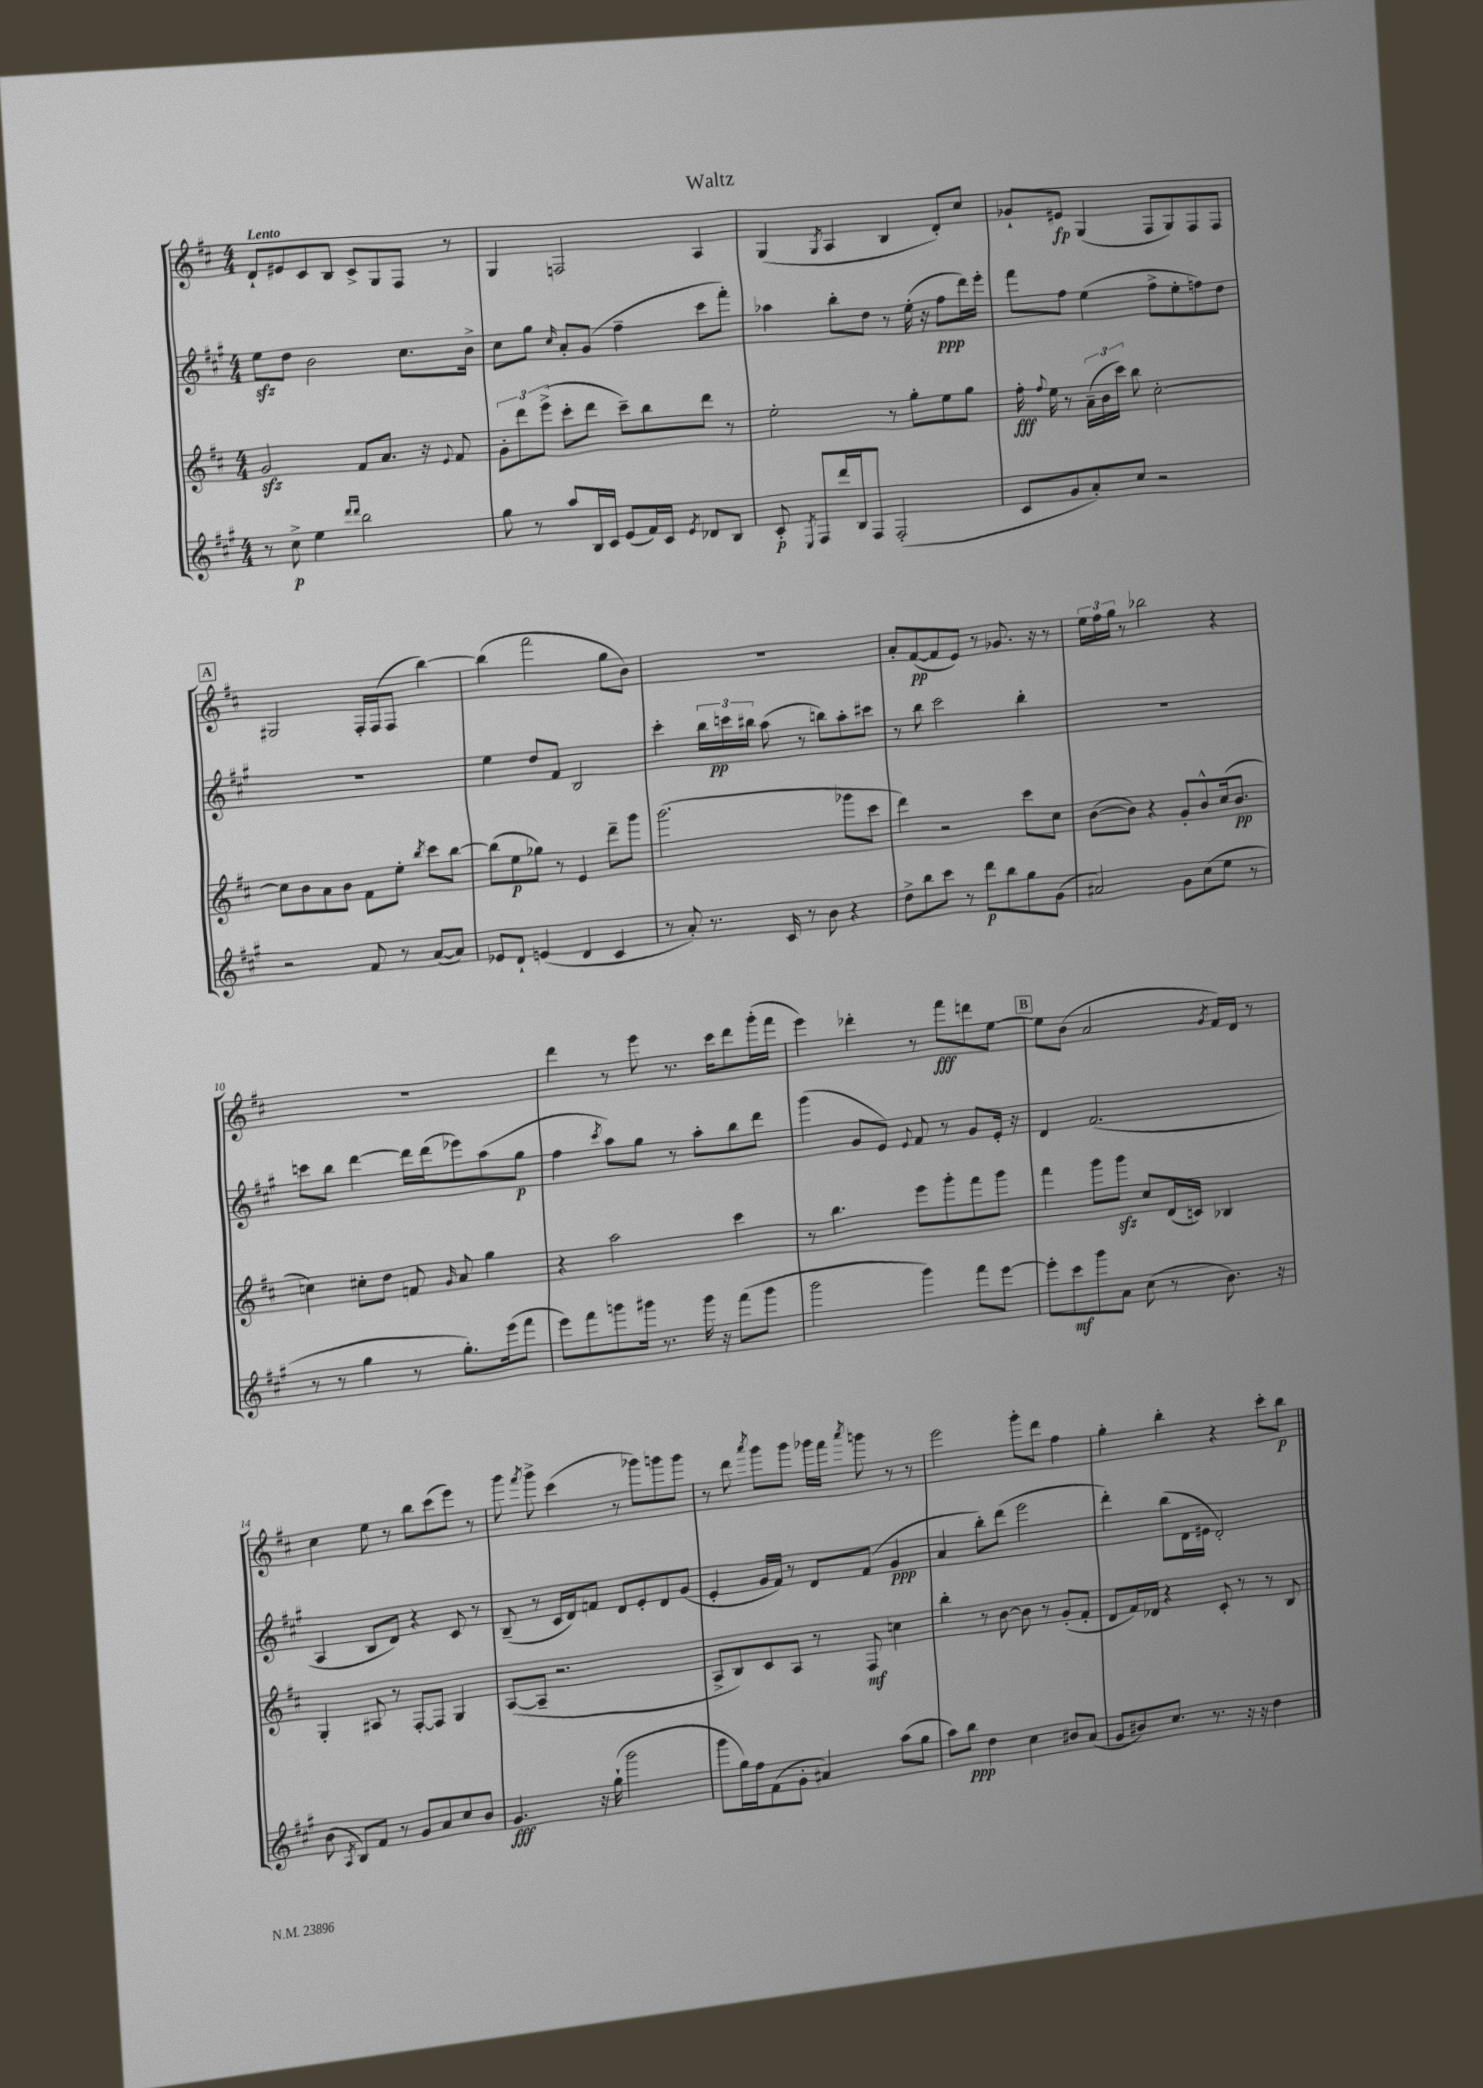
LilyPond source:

\header { title = "Waltz" }
<<
\new StaffGroup <<
\new Staff = "s0" {
    \clef treble \key d \major \numericTimeSignature \time 4/4 \tempo "Lento"
    \autoBeamOff d'8[-! eis'8 cis'8 b8] cis'8[-> g8 fis8] r8 |
    g4 f2 a4 |
    g4( \acciaccatura { g8 } a4 b4 d'8[-.) cis''8] |
    ges'8[-! eis'8]\fp g4( fis8[ g8) fis8 fis8] |
    \mark \markup { \box "A" } gis2 fis16[-. fis16( fis8] b''4~) |
    b''4( fis'''2 g''8[ b'8]) |
    R1 |
    a'8[-. fis'8~\pp( fis'8 e'8]) r8 ges'8. r16 r8 |
    \tuplet 3/2 { e''16[ fis''16 g''16] } r8 bes''2 r4 |
    R1 |
    d'''4 r8 e'''8 r8. cis'''16[ d'''8 g'''16-.( fis'''16] |
    e'''4) des'''4-. r8 fis'''8[\fff d'''8 e''8]~ |
    \mark \markup { \box "B" } e''8[ b'8]( a'2 \acciaccatura { g'8 } fis'16[) d'16] r8 |
    cis''4 e''8 r8 b''8[ cis'''8( e'''8]) r8 |
    g'''8 \acciaccatura { fis'''8 } g'''8-> cis'''4( r8 ges'''8[) g'''8 g'''8] |
    r8 d'''8 \acciaccatura { a'''8 } g'''8[ g'''8] ges'''16[ fis'''16] \acciaccatura { a'''8 } g'''8 r8 r8 |
    e'''2 g'''8[-. d'''8] fis''4 |
    g''4-. b''4-. r4 cis'''8[-. b''8]\p \bar "|." |
}
\new Staff = "s1" {
    \clef treble \key a \major \numericTimeSignature \time 4/4
    \autoBeamOff e''8[\sfz d''8] b'2 cis''8.[ b'16]-> |
    cis''8[ gis''8] \grace { cis''16 } a'8[-. gis'8]( fis''4-- cis'''8[ fis'''8]-.) |
    aes''4 b''8[-. d''8] r8 e''16-.( r16 fis''8[\ppp d'''16) e'''16]-. |
    fis'''8[ fis''8] e''4( fis''8[-> e''8-. f''8) d''8] |
    \mark \markup { \box "A" } R1 |
    e''4 d''8[ fis'8] b2 |
    cis'''4-. \tuplet 3/2 { b''16[ c'''16\pp bis''16] } a''8( r8 b''8[) a''8-. cis'''8] |
    r8 b''8 cis'''2 b''4-. |
    R1 |
    c'''8[ b''8] d'''4~ d'''16[ d'''16( ees'''8) a''8( gis''8]\p |
    fis''4 \acciaccatura { cis'''8 } a''8[) gis''8] r8 a''8[-. b''8 d'''8] |
    gis'''4( gis'8[ e'8]) \appoggiatura { e'8 } fis'8 r8 gis'8[ e'16]-. r16 |
    \mark \markup { \box "B" } d'4 fis'2.( |
    a4 b8[ d'8]) r4 cis'8 r8 |
    b8--( r8 cis'16[ d'16) f'8] d'8[ e'8-. d'8 gis'8]( |
    e'4-. gis'16[ fis'16]) r8 d'8[ fis'8]( gis'4\ppp |
    a'4 b''8[-.) d'''8]( e'''2 |
    d'''4-.) b''8[( d'16 eis'16] d'2-.) \bar "|." |
}
\new Staff = "s2" {
    \clef treble \key d \major \numericTimeSignature \time 4/4
    \autoBeamOff g'2\sfz fis'8[ a'8.] r16 \appoggiatura { e'8 } fis'8 |
    \tuplet 3/2 { g'8[-. d'''8 e'''8]->( } cis'''8[-. d'''8] cis'''8[--) b''8 d'''8] r8 |
    e''2-. r8 g''8[-. e''8 g''8] |
    fis''16-.\fff \appoggiatura { fis''8 } e''16 r8 \tuplet 3/2 { a'16[--( b'16 cis'''16]) } b''8 cis''2~-. |
    \mark \markup { \box "A" } cis''8[ b'8 a'8 b'8] fis'8[ e''8]-. \acciaccatura { b''8 } cis'''8[ b''8]~ |
    b''8[( e''8\p ges''8]) r8 e'4 d'''8[-- g'''8] |
    g'''2.( ges'''8[ cis'''8] |
    d'''4) r2 cis'''8[ cis''8] |
    b'8[~( b'8]) r4 g'8[-. b'8-^ cis''16( b'8.]\pp |
    c''4) cis''8[-. d''8] f'8 \grace { g'16 } a'8 g''4 |
    r4 a''2 cis'''4 |
    r8 b''4. e'''8[ g'''8-. fis'''8 g'''8] |
    \mark \markup { \box "B" } fis'''4 g'''8[ g'''8]\sfz cis''8[ d'16( c'16]) bes4 |
    g4-. ais8 r8 fis8[~-. fis8] g4 |
    a8[~( a8]-- r2. |
    a8[-> b8) cis'8 a8] r8 fis8\mf c''4 |
    b''4-. r8 b'8~ b'8 r8 g'8[-.( fis'8]-. |
    d'8[ fis'16) des'16] r4 cis'8-. r8 r8 b8 \bar "|." |
}
\new Staff = "s3" {
    \clef treble \key a \major \numericTimeSignature \time 4/4
    \autoBeamOff r8 cis''8->\p e''4 \grace { d'''16[ d'''16] } b''2 |
    gis''8 r8 a''8[ b16 cis'16] e'8[( fis'16) cis'16] \acciaccatura { e'8 } des'8[ b8] |
    cis'8-.\p \acciaccatura { e8 } fis8[ d'''16 b16 fis8] fis2-.( |
    cis'8[ gis'8 a'8-.) cis''8] r2 |
    \mark \markup { \box "A" } r2 fis'8 r8 a'8[~( a'8]) |
    ees'8[ d'8]-! e'4( d'4 cis'4 |
    r8 a'8-.) r8. cis'16 r8 b'8 r4 |
    d''8[-> b''8 cis'''8] r8 d'''8[\p b''8 gis''8 gis'8]( |
    ais'2) gis'8[ cis''8( e''8] r8 |
    r8 r8 gis''4 r8 gis''8.[-.) e'''16( fis'''8] |
    e'''8[) fis'''8 g'''8 gis'''16] r8. gis'''16 r16 fis'''8[( gis'''8] |
    gis'''2 gis'''4) fis'''8[ e'''8]~ |
    \mark \markup { \box "B" } e'''8[-. cis'''8\mf gis'''8 a'8] cis''8( r8 b'8.) r16 |
    b'8( \acciaccatura { a8 } b8[) fis'8] r8 gis'8[ a'8 cis''8 b'8] |
    gis'4.\fff r16 gis''16-!( gis'''2 |
    gis'''8[ gis''16) fis''16 fis'8( gis'8]-. ais'4) a''8[( gis''8] |
    a''8[) b''8]\ppp d''4 cis''4 bis'8[ a'8]( |
    gis'8[ bis'8) cis''8.] r8. r16 r16 d''4 \bar "|." |
}
>>
>>
